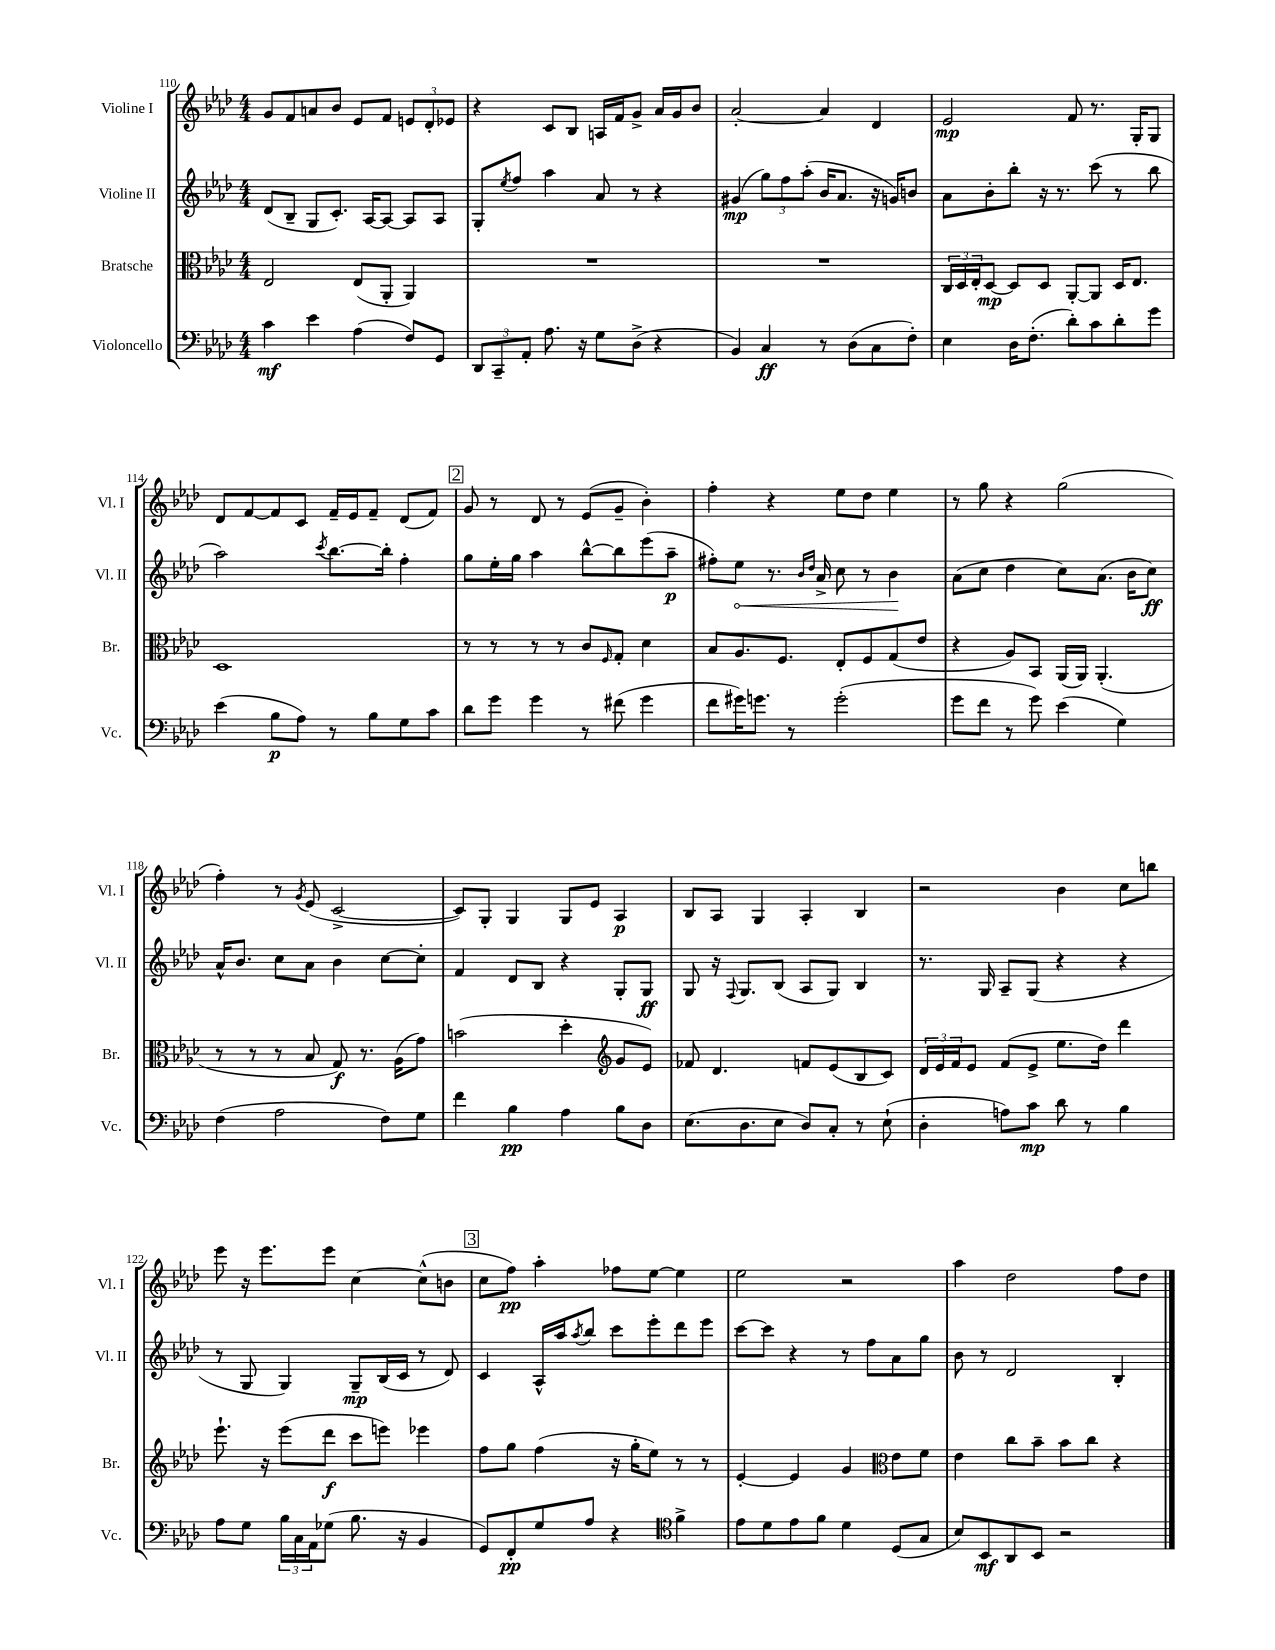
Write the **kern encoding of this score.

**kern	**dynam	**kern	**dynam	**kern	**dynam	**kern	**dynam
*part4	*part4	*part3	*part3	*part2	*part2	*part1	*part1
*staff4	*staff4	*staff3	*staff3	*staff2	*staff2	*staff1	*staff1
*I"Violoncello	*	*I"Bratsche	*	*I"Violine II	*	*I"Violine I	*
*I'Vc.	*	*I'Br.	*	*I'Vl. II	*	*I'Vl. I	*
*clefF4	*	*clefC3	*	*clefG2	*	*clefG2	*
*k[b-e-a-d-]	*	*k[b-e-a-d-]	*	*k[b-e-a-d-]	*	*k[b-e-a-d-]	*
*M4/4	*	*M4/4	*	*M4/4	*	*M4/4	*
=110	=110	=110	=110	=110	=110	=110	=110
4c\	mf	2E-/	.	(8d-/L	.	8g/L	.
.	.	.	.	8B-~/J	.	8f/	.
4e-\	.	.	.	8G/L	.	8an/	.
.	.	.	.	8.c'/J)	.	8b-/J	.
(4A-\	.	(8E-/L	.	.	.	8e-/L	.
.	.	.	.	[16A-/KL	.	.	.
.	.	8AA-'/J	.	8A-/J_	.	8f/J	.
8F/L)	.	4AA-/)	.	8A-/L]	.	12en/L	.
.	.	.	.	.	.	12d-'/	.
8GG/J	.	.	.	8A-/J	.	.	.
.	.	.	.	.	.	12e-X/J	.
=111	=111	=111	=111	=111	=111	=111	=111
12DD-/L	.	1r	.	8G'/L	.	4r	.
12CC~/	.	.	.	.	.	.	.
.	.	.	.	8qee-/	.	.	.
.	.	.	.	8ff/J	.	.	.
12AA-'/J	.	.	.	.	.	.	.
8.A-\	.	.	.	4aa-\	.	8c/L	.
.	.	.	.	.	.	8B-/J	.
16r	.	.	.	.	.	.	.
8G\L	.	.	.	8a-/	.	16An/LL	.
.	.	.	.	.	.	16f/J	.
(8D-^\J	.	.	.	8r	.	8g^/J	.
4r	.	.	.	4r	.	16a-/LL	.
.	.	.	.	.	.	16g/J	.
.	.	.	.	.	.	8b-/J	.
=112	=112	=112	=112	=112	=112	=112	=112
4BB-/)	.	1r	.	(4g#X/	mp	[2a-'/	.
4C/	ff	.	.	12gg\L)	.	.	.
.	.	.	.	12ff\	.	.	.
.	.	.	.	(12aa-'\J	.	.	.
8r	.	.	.	16b-/KL	.	4a-/]	.
.	.	.	.	8.a-/J	.	.	.
(8D-\L	.	.	.	.	.	.	.
8C\	.	.	.	16r	.	4d-/	.
.	.	.	.	16gn/KL)	.	.	.
8F'\J)	.	.	.	8bn/J	.	.	.
=113	=113	=113	=113	=113	=113	=113	=113
4E-\	.	24C/LL	.	8a-\L	.	2e-/	mp
.	.	24D-/	.	.	.	.	.
.	.	24E-'/J	.	.	.	.	.
.	.	[8D-/J	mp	8b-'\	.	.	.
16D-\KL	.	8D-/L]	.	8bb-'\J	.	.	.
(8.F'\J	.	.	.	.	.	.	.
.	.	8D-/J	.	16r	.	.	.
.	.	.	.	8.r	.	.	.
8d-'\L)	.	[8AA-'/L	.	.	.	8f/	.
8c\	.	8AA-/J]	.	(8ccc\	.	8.r	.
8d-'\	.	16D-/KL	.	8r	.	.	.
.	.	8.E-/J	.	.	.	16G'/KL	.
8g\J	.	.	.	8bb-\	.	8G/J	.
!!LO:LB:g=z
=114	=114	=114	=114	=114	=114	=114	=114
(4e-\	.	1D-	.	2aa-\)	.	8d-/L	.
.	.	.	.	.	.	[8f/	.
8B-\L	p	.	.	.	.	8f/]	.
8A-\J)	.	.	.	.	.	8c/J	.
.	.	.	.	8qccc/	.	.	.
8r	.	.	.	[8.bb-\L	.	16f~/LL	.
.	.	.	.	.	.	16e-/J	.
8B-\L	.	.	.	.	.	8f~/J	.
.	.	.	.	16bb-'\Jk]	.	.	.
8G\	.	.	.	4ff'\	.	(8d-/L	.
8c\J	.	.	.	.	.	8f/J)	.
!!LO:REH:place=s1:t=2
=115	=115	=115	=115	=115	=115	=115	=115
8d-\L	.	8r	.	8gg\L	.	8g/	.
8g\J	.	8r	.	16ee-'\L	.	8r	.
.	.	.	.	16gg\JJ	.	.	.
4g\	.	8r	.	4aa-\	.	8d-/	.
.	.	8r	.	.	.	8r	.
8r	.	8c/L	.	[8bb-^^\L	.	(8e-/L	.
.	.	16qqF/	.	.	.	.	.
(8f#X\	.	8G'/J	.	8bb-\]	.	8g~/J	.
4g\	.	4d-\	.	(8eee-\	.	4b-'\)	.
.	.	.	.	8aa-~\J	p	.	.
=116	=116	=116	=116	=116	=116	=116	=116
8f\L	.	8B-/L	.	8ff#X'\L)	.	4ff'\	.
!	!	!	!	!	!LO:HP:b	!	!
16g#X\K)	.	8.A-/	.	8ee-\J	<	.	.
8.gn\J	.	.	.	.	.	.	.
.	.	.	.	8.r	.	4r	.
.	.	8.F/J	.	.	.	.	.
8r	.	.	.	.	.	.	.
.	.	.	.	16qqb-/LL	.	.	.
.	.	.	.	16qqdd-/JJ	.	.	.
.	.	.	.	16a-^/	.	.	.
(2g'\	.	8E-'/L	.	8cc\	.	8ee-\L	.
.	.	8F/	.	8r	.	8dd-\J	.
.	.	(8G/	.	4b-\	.	4ee-\	.
.	.	8e-/J	.	.	.	.	.
.	.	.	.	.	[	.	.
=117	=117	=117	=117	=117	=117	=117	=117
8g\L	.	4r	.	(8a-\L	.	8r	.
8f\J	.	.	.	8cc\J	.	8gg\	.
8r	.	8A-/L)	.	4dd-\	.	4r	.
8g\)	.	8BB-/J	.	.	.	.	.
(4e-\	.	(16AA-/LL	.	8cc\L)	.	(2gg\	.
.	.	16AA-/JJ)	.	.	.	.	.
.	.	(4.AA-'/	.	(8.a-\J	.	.	.
4G\)	.	.	.	.	.	.	.
.	.	.	.	16b-\KL	.	.	.
.	.	.	.	8cc\J)	ff	.	.
!!LO:LB:g=z
=118	=118	=118	=118	=118	=118	=118	=118
(4F\	.	8r	.	16a-^^/KL	.	4ff'\)	.
.	.	.	.	8.b-/J	.	.	.
.	.	8r	.	.	.	.	.
2A-\	.	8r	.	8cc\L	.	8r	.
.	.	.	.	.	.	8qg/	.
.	.	8B-/	.	8a-\J	.	(8e-/	.
.	.	8G/)	f	4b-\	.	[2c^/	.
.	.	8.r	.	.	.	.	.
8F\L)	.	.	.	[8cc\L	.	.	.
.	.	(16A-\KL	.	.	.	.	.
8G\J	.	8g\J)	.	8cc'\J]	.	.	.
=119	=119	=119	=119	=119	=119	=119	=119
4f\	.	(2bn\	.	4f/	.	8c/L])	.
.	.	.	.	.	.	8G'/J	.
4B-\	pp	.	.	8d-/L	.	4G/	.
.	.	.	.	8B-/J	.	.	.
4A-\	.	4dd-'\	.	4r	.	8G/L	.
.	.	.	.	.	.	8e-/J	.
*	*	*clefG2	*	*	*	*	*
8B-\L	.	8g/L	.	8G'/L	.	4A-/	p
8D-\J	.	8e-/J)	.	8G/J	ff	.	.
=120	=120	=120	=120	=120	=120	=120	=120
(8.E-\L	.	8f-X/	.	8G/	.	8B-/L	.
.	.	4.d-/	.	16r	.	8A-/J	.
.	.	.	.	8qqF/	.	.	.
8.D-\	.	.	.	8.G/L	.	.	.
.	.	.	.	.	.	4G/	.
8E-\J	.	.	.	(8B-/J	.	.	.
8D-/L)	.	8fn/L	.	8A-/L	.	4A-'/	.
8C'/J	.	(8e-/	.	8G/J)	.	.	.
8r	.	8B-/	.	4B-/	.	4B-/	.
(8E-`\	.	8c/J)	.	.	.	.	.
=121	=121	=121	=121	=121	=121	=121	=121
4D-'\	.	24d-/LL	.	8.r	.	2r	.
.	.	24e-/	.	.	.	.	.
.	.	24f/J	.	.	.	.	.
.	.	8e-/J	.	.	.	.	.
.	.	.	.	16G/	.	.	.
8An\L)	.	(8f/L	.	8A-~/L	.	.	.
8c\J	mp	8e-^/J	.	(8G/J	.	.	.
8d-\	.	8.ee-\L	.	4r	.	4b-\	.
8r	.	.	.	.	.	.	.
.	.	16dd-\Jk)	.	.	.	.	.
4B-\	.	4ddd-\	.	4r	.	8cc\L	.
.	.	.	.	.	.	8bbn\J	.
!!LO:LB:g=z
=122	=122	=122	=122	=122	=122	=122	=122
8A-\L	.	8.eee-`\	.	8r	.	8eee-\	.
8G\J	.	.	.	8G/	.	16r	.
.	.	16r	.	.	.	8.eee-\L	.
24B-\LL	.	(8eee-\L	.	4G/)	.	.	.
24C\	.	.	.	.	.	.	.
24AA-\J	.	.	.	.	.	.	.
(8G-X\J	.	8ddd-\J	f	.	.	8eee-\J	.
8.B-\	.	8ccc\L	.	8G~/L	mp	[4cc\	.
.	.	8eeen\J)	.	(16B-/L	.	.	.
16r	.	.	.	16c/JJ	.	.	.
4BB-/	.	4eee-X\	.	8r	.	(8cc^^\L]	.
.	.	.	.	8d-/)	.	8bn\J	.
!!LO:REH:place=s1:t=3
=123	=123	=123	=123	=123	=123	=123	=123
8GG/L)	.	8ff\L	.	4c/	.	8cc\L	.
8FF'/	pp	8gg\J	.	.	.	8ff\J)	pp
8G/	.	(4ff\	.	16A-^^/LL	.	4aa-'\	.
.	.	.	.	16aa-/J	.	.	.
.	.	.	.	8qaa-/	.	.	.
8A-/J	.	.	.	8bb-/J	.	.	.
4r	.	16r	.	8ccc\L	.	8ff-X\L	.
.	.	16gg'\KL	.	.	.	.	.
.	.	8ee-\J)	.	8eee-'\	.	[8ee-\J	.
*clefC4	*	*	*	*	*	*	*
4f^\	.	8r	.	8ddd-\	.	4ee-\]	.
.	.	8r	.	8eee-\J	.	.	.
=124	=124	=124	=124	=124	=124	=124	=124
8e-\L	.	[4e-'/	.	[8ccc\L	.	2ee-\	.
8d-\	.	.	.	8ccc\J]	.	.	.
8e-\	.	4e-/]	.	4r	.	.	.
8f\J	.	.	.	.	.	.	.
4d-\	.	4g/	.	8r	.	2r	.
.	.	.	.	8ff\L	.	.	.
*	*	*clefC3	*	*	*	*	*
(8D-/L	.	8e-\L	.	8a-\	.	.	.
8G/J	.	8f\J	.	8gg\J	.	.	.
=125	=125	=125	=125	=125	=125	=125	=125
8B-/L)	.	4e-\	.	8b-\	.	4aa-\	.
8BB-/	mf	.	.	8r	.	.	.
8AA-/	.	8cc\L	.	2d-/	.	2dd-\	.
8BB-/J	.	8b-~\J	.	.	.	.	.
2r	.	8b-\L	.	.	.	.	.
.	.	8cc\J	.	.	.	.	.
.	.	4r	.	4B-'/	.	8ff\L	.
.	.	.	.	.	.	8dd-\J	.
==	==	==	==	==	==	==	==
*-	*-	*-	*-	*-	*-	*-	*-
